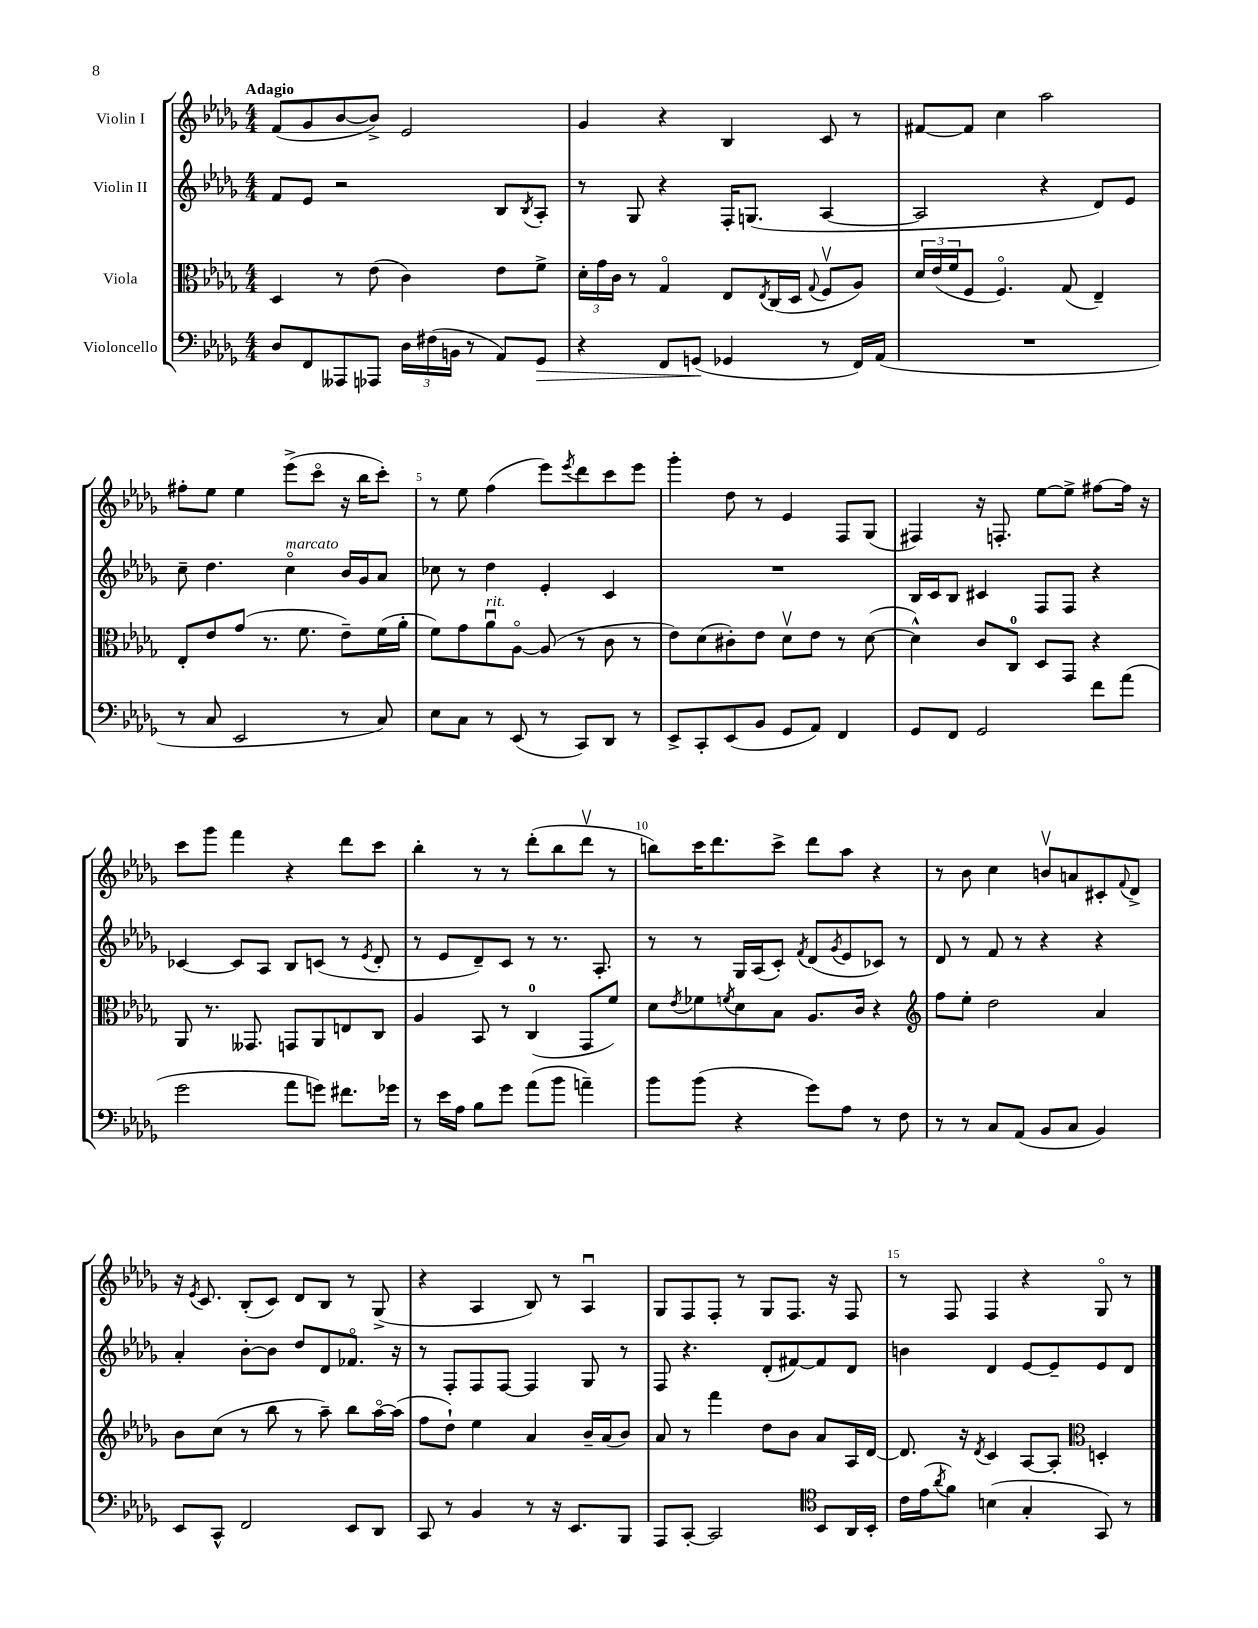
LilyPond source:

<<
\new StaffGroup <<
\new Staff = "s0" \with { instrumentName = "Violin I" } {
    \clef treble \key des \major \numericTimeSignature \time 4/4 \tempo "Adagio"
    f'8( ges'8 bes'8~ bes'8->) ees'2 |
    ges'4 r4 bes4 c'8 r8 |
    fis'8~ fis'8 c''4 aes''2 |
    fis''8-. ees''8 ees''4 ees'''8->( c'''8\flageolet r16 bes''16 c'''8-.) |
    r8 ees''8 f''4( ees'''8) \acciaccatura { ees'''8 } des'''8 c'''8 ees'''8 |
    ges'''4-. des''8 r8 ees'4 f8 ges8( |
    fis4) r16 f8.-. ees''8~ ees''8-> fis''8~ fis''16 r16 |
    c'''8 ges'''8 f'''4 r4 des'''8 c'''8 |
    bes''4-. r8 r8 des'''8-.( bes''8 des'''8\upbow r8 |
    b''8) c'''16 des'''8. c'''8-> des'''8 aes''8 r4 |
    r8 bes'8 c''4 b'8\upbow a'8 cis'8-. \appoggiatura { f'8 } des'8-> |
    r16 \acciaccatura { ees'8 } c'8. bes8-.( c'8) des'8 bes8 r8 ges8->( |
    r4 aes4 bes8) r8 aes4\downbow |
    ges8 f8 f8-. r8 ges8 f8. r16 f8 |
    r8 f8 f4 r4 ges8\flageolet r8 \bar "|." |
}
\new Staff = "s1" \with { instrumentName = "Violin II" } {
    \clef treble \key des \major \numericTimeSignature \time 4/4
    f'8 ees'8 r2 bes8 \acciaccatura { bes8 } aes8-. |
    r8 ges8 r4 f16-. g8.( aes4~ |
    aes2 r4 des'8) ees'8 |
    c''8-- des''4. c''4\flageolet^\markup { \italic "marcato" } bes'16 ges'16 aes'8 |
    ces''8 r8 des''4 ees'4-. c'4 |
    R1 |
    bes16 c'16 bes8 cis'4 f8 f8 r4 |
    ces'4~ ces'8 aes8 bes8 c'8( r8 \acciaccatura { ees'8 } des'8-. |
    r8 ees'8 des'8--) c'8 r8 r8. aes8.-. |
    r8 r8 ges16 aes16( c'8-.) \acciaccatura { f'8 } des'8( \acciaccatura { ges'8 } ees'8 ces'8) r8 |
    des'8 r8 f'8 r8 r4 r4 |
    aes'4-. bes'8~-. bes'8 des''8 des'8 fes'8.\flageolet r16 |
    r8 f8-. f8 f8~ f4 ges8 r8 |
    f8 r4. des'8-.( fis'8~) fis'8 des'8 |
    b'4 des'4 ees'8~ ees'8-- ees'8 des'8 \bar "|." |
}
\new Staff = "s2" \with { instrumentName = "Viola" } {
    \clef alto \key des \major \numericTimeSignature \time 4/4
    des4 r8 ees'8( c'4) ees'8 f'8-> |
    \tuplet 3/2 { des'16-. ges'16 c'16 } r8 ges4\flageolet ees8 \acciaccatura { ees8 } c16( des16 \appoggiatura { ges8 } f8\upbow aes8) |
    \tuplet 3/2 { des'16 ees'16( f'16 } f8 f4.\flageolet) ges8( ees4--) |
    ees8-. ees'8 ges'8( r8. f'8. ees'8--) f'16( aes'16-. |
    f'8) ges'8 aes'8\downbow^\markup { \italic "rit." } aes8~\flageolet aes8( r8 c'8 r8 |
    ees'8) des'8( cis'8-.) ees'8 des'8\upbow ees'8 r8 des'8~( |
    des'4-^) c'8 c8-0 des8 ges,8 r4 |
    aes,8 r8. geses,8. g,8 aes,8 e8 c8 |
    aes4 bes,8 r8 c4-0( ges,8 f'8) |
    des'8 \acciaccatura { ees'8 } fes'8 \acciaccatura { f'8 } des'8 bes8 aes8. c'16 r4 |
    \clef treble f''8 ees''8-. des''2 aes'4 |
    bes'8 c''8( r8 bes''8 r8 aes''8--) bes''8 aes''16~\flageolet aes''16( |
    f''8 des''8-!) ees''4 aes'4 bes'16-- aes'16( bes'8) |
    aes'8 r8 f'''4 des''8 bes'8 aes'8 aes16 des'16~ |
    des'8. r16 \acciaccatura { des'8 } c'4 aes8~ aes8-. \clef alto d4-. \bar "|." |
}
\new Staff = "s3" \with { instrumentName = "Violoncello" } {
    \clef bass \key des \major \numericTimeSignature \time 4/4
    des8 f,8 aeses,,8 aes,,8 \tuplet 3/2 { des16 fis16( b,16 } r8 aes,8) ges,8\> |
    r4 f,8 g,8\!( ges,4 r8 f,16) aes,16( |
    R1 |
    r8 c8 ees,2 r8 c8) |
    ees8 c8 r8 ees,8( r8 c,8) des,8 r8 |
    ees,8-> c,8-. ees,8( bes,8 ges,8 aes,8) f,4 |
    ges,8 f,8 ges,2 f'8 aes'8( |
    ges'2 aes'8 g'8) fis'8. ges'16 |
    r8 ees'16 aes16 bes8 ges'8 aes'8( bes'8 a'4--) |
    bes'8 bes'8( r4 ges'8) aes8 r8 f8 |
    r8 r8 c8 aes,8( bes,8 c8 bes,4) |
    ees,8 c,8-^ f,2 ees,8 des,8 |
    c,8 r8 bes,4 r8 r16 ees,8. bes,,8 |
    aes,,8 c,8~-. c,2 \clef tenor bes,8 aes,16 bes,16-. |
    c'16 ees'16( \acciaccatura { aes'8 } f'8) b4( ges4-. ges,8) r8 \bar "|." |
}
>>
>>
\layout { \context { \Score \override BarNumber.break-visibility = ##(#f #t #t) barNumberVisibility = #(every-nth-bar-number-visible 5) } }
